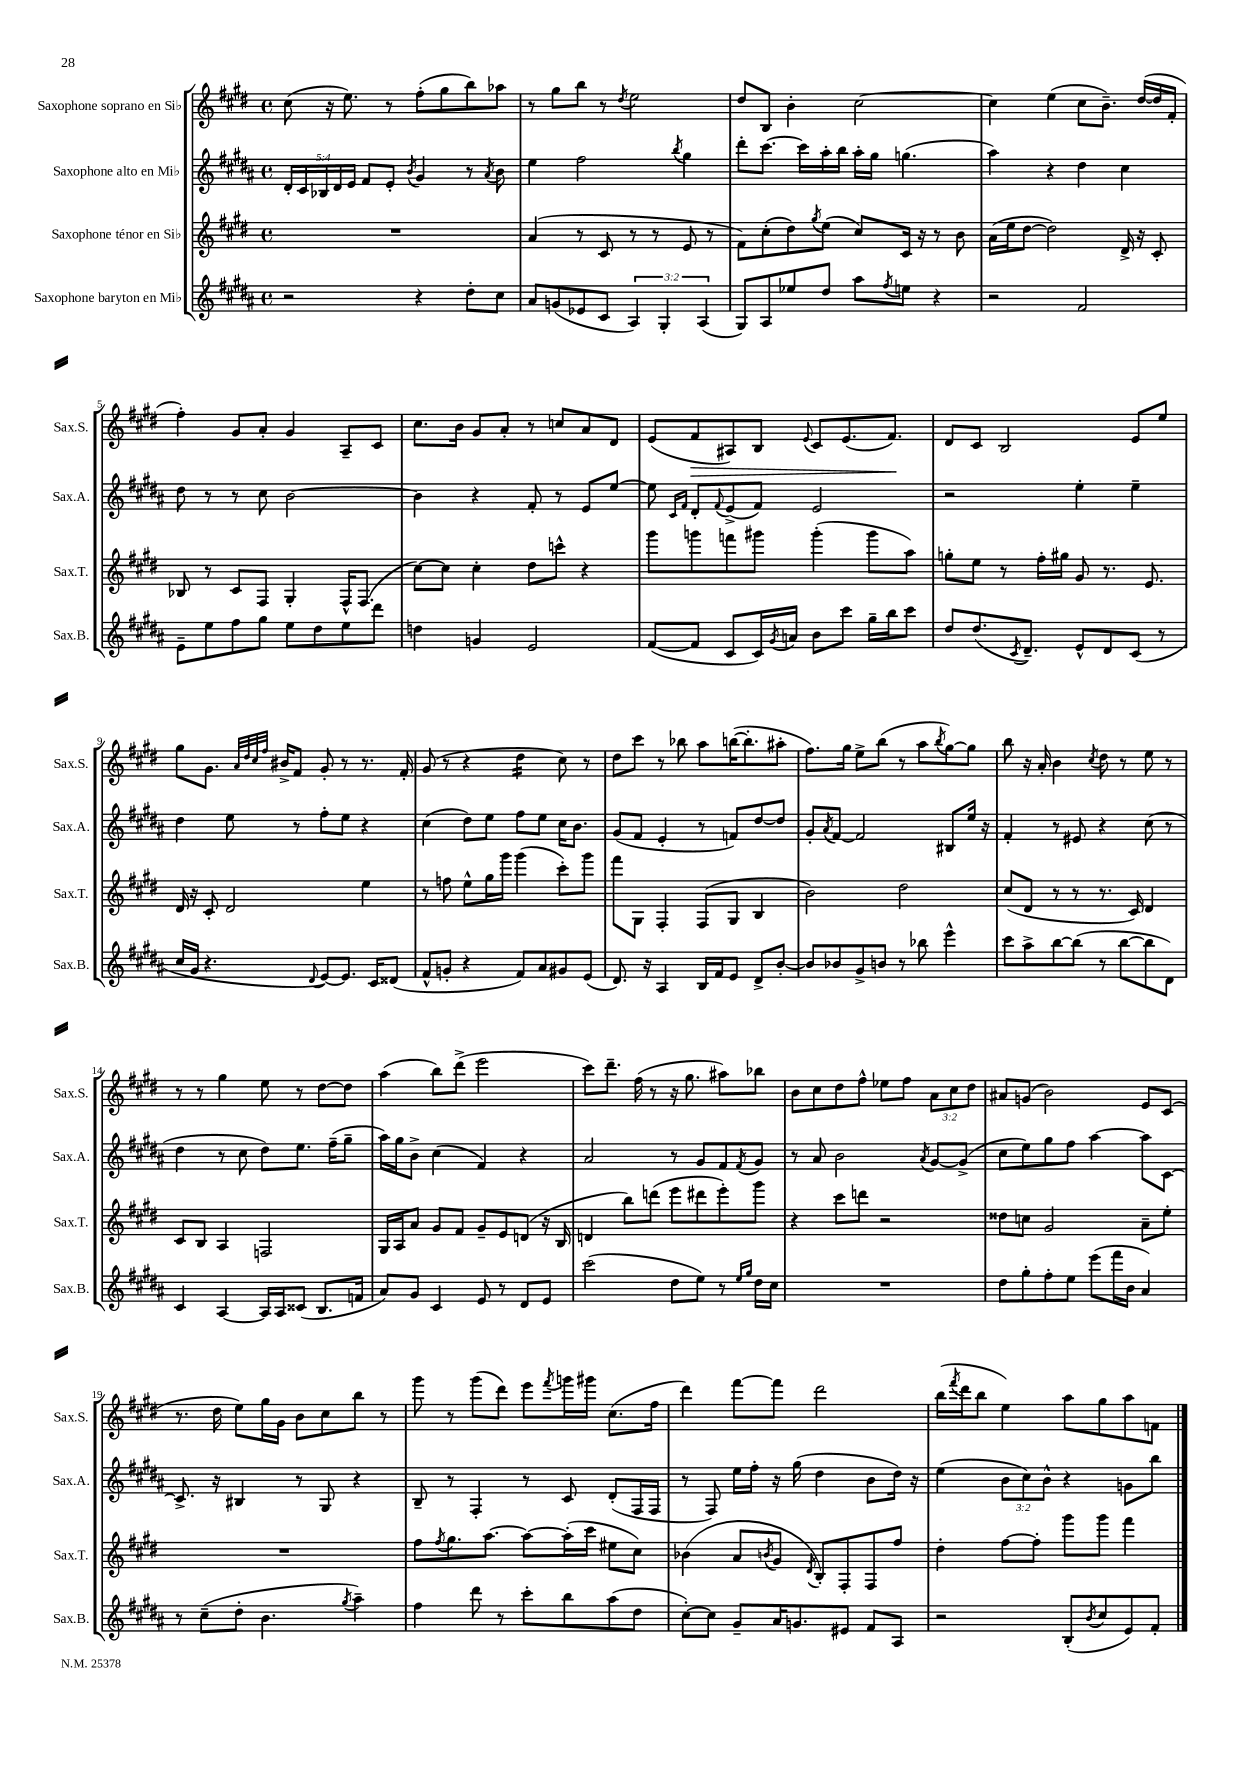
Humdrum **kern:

**kern	**kern	**kern	**kern
*staff4	*staff3	*staff2	*staff1
*clefG2	*clefG2	*clefG2	*clefG2
*k[f#c#g#d#a#]	*k[f#c#g#d#]	*k[f#c#g#d#a#]	*k[f#c#g#d#]
*M4/4	*M4/4	*M4/4	*M4/4
*met(c)	*met(c)	*met(c)	*met(c)
2r	1r	20d#'/LL	(8cc#\
.	.	20c#/	.
.	.	20B-/	.
.	.	.	16r
.	.	20d#/	.
.	.	.	8.ee\)
.	.	20e/JJ	.
.	.	8f#/L	.
.	.	8e'/J	8r
.	.	8qb/	.
4r	.	4g#/	(8ff#'\L
.	.	.	8gg#\
8dd#'\L	.	8r	8bb\)
.	.	8qa#/	.
8cc#\J	.	8b\	8aa-\J
=	=	=	=
8a#/L	(4a/	4ee\	8r
(8g/	.	.	8gg#\L
8e-/	8r	2ff#\	8bb\J
8c#/J	8c#/	.	8r
.	.	.	8qdd#/
6A#/)	8r	.	2ee\
.	8r	.	.
6G#'/	.	.	.
.	.	8qbb/	.
.	8e/	4gg#\	.
(6A#/	.	.	.
.	8r	.	.
=	=	=	=
8G#/L)	8f#\L)	8ddd#'\L	8dd#/L
8A#/	(8cc#'\	[8.ccc#\J	8B/J
8ee-/	8dd#\)	.	4b'\
.	.	16ccc#\]LL	.
.	8qgg#/	.	.
8dd#/J	(8ee\J	16aa#'\	.
.	.	16bb\JJ	.
8aa#\L	8cc#/L)	16aa#'\LL	[2cc#\
.	.	16gg#\JJ	.
8qff#/	.	.	.
8ee\J	16c#/Jk	(4.gg\	.
.	16r	.	.
4r	8r	.	.
.	8b\	.	.
=	=	=	=
2r	(16a\LL	4aa#\)	4cc#\]
.	16ee\J	.	.
.	[8dd#\J	.	.
.	2dd#\])	4r	(4ee\
2f#/	.	4dd#\	8cc#\L
.	.	.	8.b~\J)
.	16d#^/	4cc#\	.
.	16r	.	([16dd#/LL
.	8c#'/	.	16dd#/]
.	.	.	16f#'/JJ
=	=	=	=
8e~\L	8B-/	8dd#\	4ff#'\)
8ee\	8r	8r	.
8ff#\	8c#/L	8r	8g#/L
8gg#\J	8F#/J	8cc#\	8a'/J
8ee\L	4G#'/	[2b\	4g#/
8dd#\	.	.	.
8ee\	16F#^^/LK	.	8A~/L
.	(8.F#/J	.	.
8ddd#\J	.	.	8c#/J
=	=	=	=
4dd\	[8cc#\L)	4b\]	8.cc#\L
.	8cc#\]J	.	.
.	.	.	16b\Jk
4g/	4cc#'\	4r	8g#/L
.	.	.	8a'/J
2e/	8dd#\L	8f#'/	8r
.	8ccc^^\J	8r	8cc/L
.	4r	8e/L	8a/
.	.	[8ee/J	8d#/J
=	=	=	=
([8f#/L	8ggg#\L	8ee\]	(8e/L
.	.	16qqc#/LL	.
.	.	16qqf#/JJ	.
8f#/]J	8ggg\	8d#'/L	8f#/
.	.	8qqf#/	.
8c#/L	8fff\	(8e^/	8A#/)
16c#/L)	8ggg#\J	8f#/J)	8B/J
8qg#/	.	.	.
16a/JJ	.	.	.
.	.	.	8qqe/
8b\L	(4ggg#'\	2e/	8c#/L
8ccc#\J	.	.	(8.e/
16gg#~\LL	8ggg#\L	.	.
16bb\J	.	.	8.f#/J)
8ccc#\J	8aa\J)	.	.
=	=	=	=
8dd#/L	8gg'\L	2r	8d#/L
(8.dd#/	8ee\J	.	8c#/J
.	8r	.	2B/
8qc#/	.	.	.
8.d#~/J)	.	.	.
.	16ff#'\LL	.	.
.	16gg#\JJ	.	.
8e^^/L	8g#/	4ee'\	.
8d#/	8.r	.	.
(8c#/J	.	4ee~\	8e/L
.	8.e/	.	.
8r	.	.	8ee/J
=	=	=	=
16cc#/LL	16d#/	4dd#\	8gg#\L
16g#/JJ	16r	.	.
4.r	8c#'/	.	8.g#\J
.	2d#/	8ee\	.
.	.	.	32qqa/LLL
.	.	.	32qqdd#/
.	.	.	32qqcc#/
.	.	.	32qqff#/JJJ
.	.	.	16b#^/LK
.	.	8r	8f#/J
8qqd#/	.	.	.
[8e/L)	.	8ff#'\L	8g#'/
8.e/]J	.	8ee\J	8r
.	4ee\	4r	8.r
16c#/LK	.	.	.
(8d##/J	.	.	.
.	.	.	16f#'/
=	=	=	=
8f#^^/L	8r	(4cc#\	(8g#/
8g'/J	8ff\	.	8r
4r	8ee^^\L	8dd#\L)	4r
.	16gg#\L	8ee\J	.
.	16ggg#\JJ	.	.
8f#/L)	(4ggg#\	8ff#\L	4dd#\
8a#/	.	8ee\J	.
8g#/	8ccc#'\L)	16cc#\LK	8cc#\)
.	.	8.b\J	.
(8e/J	8ggg#\J	.	8r
=	=	=	=
8.d#/)	8fff#\L	(8g#/L	8dd#\L
.	8G#\J	8f#/J	8ccc#\J
16r	.	.	.
4A#/	4F#'/	4e'/	8r
.	.	.	8bb-\
16B/LL	(8F#/L	8r	8aa\L
16f#/J	.	.	.
8e/J	8G#/J	8f/L)	([16bb\K
.	.	.	8.bb'\]
8d#^/L	4B/	[8dd#/	.
[8b'/J	.	8dd#/]J	8aa#'\J
=	=	=	=
8b/]L	2b\)	8g#'/L	8.ff#\L)
.	.	8qa#/	.
8b-/	.	[8f#/J	.
.	.	.	16gg#\Jk
8g#^/	.	2f#/]	8ee^\L
8b/J	.	.	(8bb\J
8r	2dd#\	.	8r
8bb-\	.	.	8aa\L
.	.	.	8qbb/
4eee^^\	.	8B#/L	[8gg#\)
.	.	16ee/Jk	8gg#\]J
.	.	16r	.
=	=	=	=
8ccc#\L	(8cc#/L	4f#'/	8bb\
8aa#^\	8d#/J	.	16r
.	.	.	16a'/
[8bb\	8r	8r	4b\
(8bb\]J	8r	8e#/	.
.	.	.	8qcc#/
8r	8.r	4r	8dd#\
[8bb\L	.	.	8r
.	16c#/)	.	.
8bb\]	4d#/	(8cc#\	8ee\
8d#\J)	.	8r	8r
=	=	=	=
4c#/	8c#/L	4dd#\	8r
.	8B/J	.	8r
[4A#/	4A/	8r	4gg#\
.	.	8cc#\	.
16A#/]LL	2F/	8dd#\L)	8ee\
16A#/J	.	.	.
(8c##/J	.	8.ee\J	8r
8.B/L	.	.	[8dd#\L
.	.	(16ff#~\LK	.
.	.	8gg#~\J	8dd#\]J
16f/Jk	.	.	.
=	=	=	=
8a#/L)	16G#/LL	16aa#\LL)	(4aa\
.	16A/J	16gg#\J	.
8g#/J	8a/J	8b^\J	.
4c#/	8g#/L	(4cc#\	8bb\L)
.	8f#/J	.	(8ddd#^\J
8e/	8g#~/L	4f#/)	2eee\
8r	8e/	.	.
8d#/L	(8d/J	4r	.
8e/J	16r	.	.
.	16B/	.	.
=	=	=	=
(2ccc#\	4d/	2a#/	8ccc#\L)
.	.	.	8.ddd#~\J
.	8bb\L)	.	.
.	.	.	(16ff#\
.	(8ddd\J	.	8r
8dd#\L	8eee\L	8r	16r
.	.	.	8.gg#\
8ee\J)	8ddd#\	8g#/L	.
8r	8eee'\)	8f#/	8aa#\L)
16qqee/LL	.	.	.
16qqgg#/JJ	.	8qf#/	.
16dd#\LL	8ggg#\J	8g#/J	8bb-\J
16cc#\JJ	.	.	.
=	=	=	=
1r	4r	8r	8b\L
.	.	8a#/	8cc#\
.	8ccc#\L	2b\	8dd#\
.	8ddd\J	.	8ff#^^\J
.	2r	.	8ee-\L
.	.	.	8ff#\J
.	.	8qa#/	.
.	.	[8g#/L	12a\L
.	.	.	12cc#\
.	.	(8g#^/]J	.
.	.	.	12dd#\J
=	=	=	=
8dd#\L	8dd##\L	8cc#\L	8a#/L
8gg#'\	8cc\J	8ee\)	(8g/J
8ff#'\	2g#/	8gg#\	2b\)
8ee\J	.	8ff#\J	.
(8eee\L	.	[4aa#\	.
16fff#\L	.	.	.
16b\JJ	.	.	.
4a#/)	8a~\L	8aa#\]L	8e/L
.	8ee'\J	[8c#\J	(8c#/J
=	=	=	=
8r	1r	8.c#^/]	8.r
(8cc#~\L	.	.	.
.	.	16r	16dd#\
8dd#'\J	.	4B#/	8ee\L)
4.b\	.	.	16gg#\L
.	.	.	16g#\JJ
.	.	8r	8b\L
.	.	8G#/	8cc#\
8qgg#/	.	.	.
4aa#~\)	.	4r	8bb\J
.	.	.	8r
=	=	=	=
4ff#\	8ff#\L	8B~/	8ggg#\
.	8qff#/	.	.
.	8.gg#\	8r	8r
8ddd#\	.	4F#'/	(8ggg#\L
.	[8.aa\J	.	.
8r	.	.	8ddd#\J)
8ccc#'\L	8aa\_L	8r	8eee\L
.	.	.	8qfff#/
8bb\	(16aa'\]L	8c#/	16ggg\L
.	16ccc#\JJ	.	16ggg#\JJ
(8aa#\	8ee#\L	(8d#'/L	(8.cc#\L
8dd#\J	8cc#\J)	16F#/L	.
.	.	16F#/JJ	16ff#\Jk
=	=	=	=
[8cc#'\L)	(4b-\	8r	4ddd#\)
8cc#\]J	.	8F#/)	.
8g#~/L	8a/L	16ee\LL	[8fff#\L
.	.	16ff#'\JJ	.
.	8qb/	.	.
16a#/K	8g#/J	16r	8fff#\]J
8.g/	.	(16gg#\	.
.	8qd#/	.	.
.	8B'/L)	4dd#\	2ddd#\
8e#/J	8F#'/	.	.
8f#/L	8F#/	8b\L	.
8A#/J	8ff#/J	16dd#\Jk)	.
.	.	16r	.
=	=	=	=
2r	4dd#'\	(4ee\	(16bb\LL
.	.	.	8qfff#/
.	.	.	16ddd#\J
.	.	.	8bb\J
.	[8ff#\L	12b\L	4ee\)
.	.	12cc#\)	.
.	8ff#'\]J	.	.
.	.	12b^^\J	.
(8B'/L	8ggg#\L	4r	8aa\L
8qb/	.	.	.
8cc#/	8ggg#\J	.	8gg#\
8e/)	4fff#\	8g\L	8aa\
8f#'/J	.	8bb\J	8f\J
==	==	==	==
*-	*-	*-	*-
